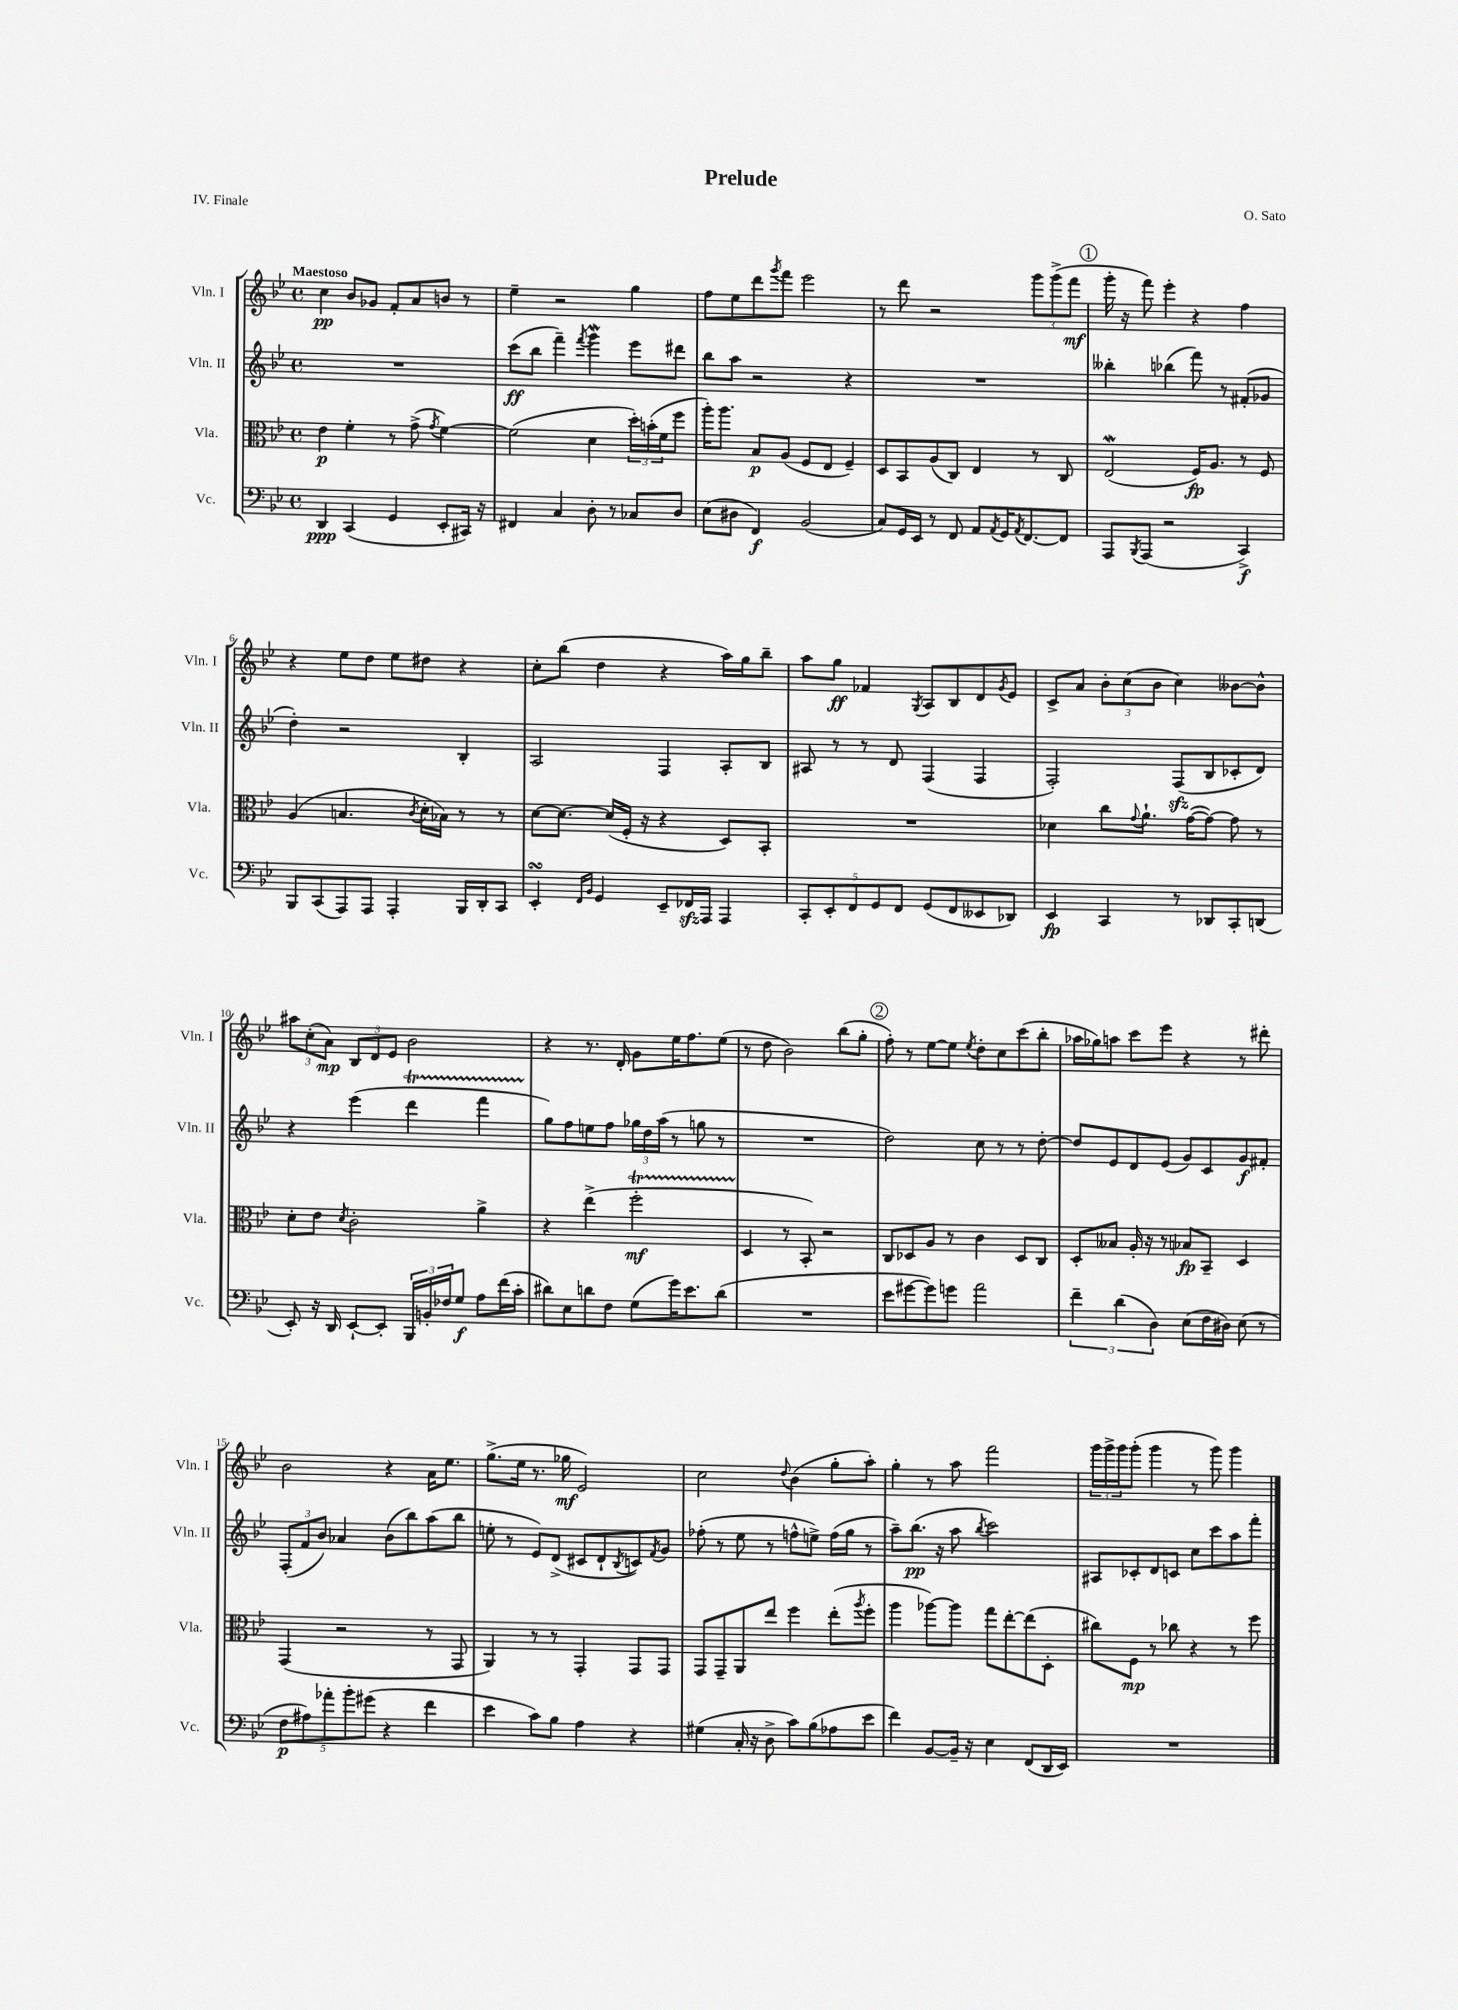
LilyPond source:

\header { title = "Prelude" composer = "O. Sato" piece = "IV. Finale" }
<<
\new StaffGroup <<
\new Staff = "s0" \with { instrumentName = "Vln. I" shortInstrumentName = "Vln. I" } {
    \clef treble \key bes \major \defaultTimeSignature \time 4/4 \tempo "Maestoso"
    c''4\pp bes'8 ges'8 f'8-. a'8 b'8 r8 |
    ees''4-- r2 g''4 |
    f''8 ees''8 d'''8 \acciaccatura { g'''8 } f'''8 ees'''2 |
    r8 d'''8 r2 \tuplet 3/2 { g'''8 g'''8->( f'''8\mf } |
    \mark \markup { \circle "1" } g'''16-. r16 f'''8) ees'''4-. r4 f''4 |
    r4 ees''8 d''8 ees''8 dis''8 r4 |
    c''8-. bes''8( d''4 r4 a''16) g''16 bes''8-- |
    a''8 g''8\ff fes'4 \acciaccatura { g8 } a8 bes8 d'8 \acciaccatura { g'8 } ees'8 |
    c'8-> a'8 \tuplet 3/2 { bes'8-. c''8( bes'8 } c''4) beses'8~ beses'8-^ |
    \tuplet 3/2 { ais''8 c''8-.( a'8\mp) } \tuplet 3/2 { bes8 d'8 ees'8 } bes'2 |
    r4 r8. d'16-. g'8 ees''16 f''8. ees''8( |
    r8 d''8 bes'2) bes''8( g''8-. |
    \mark \markup { \circle "2" } f''8-.) r8 ees''8~ ees''8 \acciaccatura { ees''8 } d''8-. c''8 c'''8( bes''8-. |
    aes''16 ges''16) a''8 c'''8 ees'''8 r4 r8 dis'''8-. |
    bes'2 r4 a'16 ees''8. |
    g''8.->( ees''16 r8. ges''16\mf ees'2) |
    c''2 \appoggiatura { d''8 } bes'4( g''8-. a''8-.) |
    g''4-. r8 a''8 f'''2 |
    \tuplet 3/2 { g'''16 g'''16-> g'''16 } g'''8-.( g'''4 r8 g'''8) g'''4 \bar "|." |
}
\new Staff = "s1" \with { instrumentName = "Vln. II" shortInstrumentName = "Vln. II" } {
    \clef treble \key bes \major \defaultTimeSignature \time 4/4
    R1 |
    c'''8\ff( bes''8 f'''4--) \acciaccatura { f'''8 } g'''4\mordent ees'''8 dis'''8 |
    bes''8 a''8 r2 r4 |
    R1 |
    \mark \markup { \circle "1" } beses''4-. bes''4( f'''8) r8 fis'8-.( ges'8 |
    d''4-.) r2 bes4-. |
    a2 f4 a8-. bes8 |
    ais8 r8 r8 d'8 f4( f4 |
    f2-.) f8\sfz( bes8 ces'8-. d'8) |
    r4 ees'''4( d'''4\startTrillSpan f'''4 |
    g''8\stopTrillSpan) f''8 e''8 f''8 \tuplet 3/2 { ges''16 d''16 a''16( } r8 g''8 r8 |
    R1 |
    \mark \markup { \circle "2" } d''2) c''8 r8 r8 d''8~-. |
    d''8 ees'8 d'8 ees'8( g'8) c'8 g'8\f fis'8-. |
    \tuplet 3/2 { f8-.( f'8 bes'8) } aes'4 bes'8( bes''8) a''8( bes''8 |
    e''8-. r8 ees'8) d'8->( cis'8 d'8-! \acciaccatura { bes8 } c'8) \acciaccatura { f'8 } g'8 |
    fes''8-.( r8 ees''8 r8 f''8-^ e''8->) f''16( g''16 r8 |
    a''8--) bes''8.\pp( r16 a''8 \acciaccatura { bes''8 } c'''2) |
    ais8 ces'8-. d'8 c'8 c''8 c'''8 a''8 f'''8-. \bar "|." |
}
\new Staff = "s2" \with { instrumentName = "Vla." shortInstrumentName = "Vla." } {
    \clef alto \key bes \major \defaultTimeSignature \time 4/4
    ees'4\p f'4-. r8 g'8->( \acciaccatura { g'8 } f'4~) |
    f'2( d'4 \tuplet 3/2 { d''16-.) b'16-.( f'16 } f''8 |
    a''16-.) a''8. bes8\p a8( f8 ees8 f4--) |
    d8 bes,8 a8( c8) ees4 r8 c8 |
    \mark \markup { \circle "1" } ees2\mordent( f16\fp) a8. r8 f8 |
    a4( b4. \acciaccatura { c'8 } d'16-. bes16) r8 r8 |
    d'8~ d'8.~ d'16( f16-. r16 r4 d8) bes,8-. |
    R1 |
    des'4 c''8 \appoggiatura { g'8 } a'8.-! g'16~( g'8~) g'8 r8 |
    d'8-. ees'8 \acciaccatura { d'8 } c'2-. a'4-> |
    r4 ees''4->( f''2-.\startTrillSpan\mf |
    d4\stopTrillSpan r8 bes,8-.) r2 |
    \mark \markup { \circle "2" } c8 des8 a8 r8 c'4 des8 c8 |
    d8-. beses8 a16-. r16 r8 bes8\fp bes,8-- d4 |
    g,4( r2 r8 g,8 |
    a,4) r8 r8 g,4-. g,8 g,8 |
    g,8 g,8-- a,8 ees''8 f''4 ees''8-.( \acciaccatura { a''8 } f''8-. |
    a''4 aes''8~) aes''8 g''8 ees''8~-. ees''8( d8-. |
    cis''8) f8\mp r8 ces''8 r4 r8 f''8 \bar "|." |
}
\new Staff = "s3" \with { instrumentName = "Vc." shortInstrumentName = "Vc." } {
    \clef bass \key bes \major \defaultTimeSignature \time 4/4
    d,4\ppp c,4( g,4 ees,8-. cis,16) r16 |
    fis,4 c4 d8-. r8 ces8 d8 |
    ees8( dis8 f,4\f) bes,2( |
    c8) g,16 ees,16 r8 f,8 a,8 \acciaccatura { a,8 } g,16 \acciaccatura { a,8 } f,8.~ f,8 |
    \mark \markup { \circle "1" } a,,8 \acciaccatura { bes,,8 } a,,8( r2 c,4->\f) |
    bes,,8 c,8( a,,8) a,,8 a,,4-. bes,,16 d,16-. c,8 |
    ees,4-.\turn \grace { f,16 bes,16 } g,4 ees,8-- fes,16\sfz a,,16 a,,4 |
    \tuplet 5/4 { c,8-. ees,8-. f,8 g,8 f,8 } g,8( f,8 eeses,8 des,8) |
    ees,4\fp c,4 r8 des,8 c,8-. d,8( |
    ees,8-.) r16 d,16 ees,8~-! ees,8-. \tuplet 3/2 { bes,,16 b,16-. fes16 } g8\f a8 f'16( c'16-. |
    dis'8) ees8 d'8 f8 g8( g'16) ees'8. d'8( |
    R1 |
    \mark \markup { \circle "2" } ees'8 gis'8~ gis'8) g'8 a'2 |
    \tuplet 3/2 { f'4-- d'4( d4) } ees8( f16 dis16) ees8( r8 |
    \tuplet 5/4 { f8\p ais8) aes'8-. bes'8-. gis'8( } r4 f'4 |
    ees'4 c'8) bes8 a4 r4 |
    gis4( c16-. r16 d8-> c'8) bes8( aes8 ees'8 |
    f'4) bes,8~ bes,16-- r16 ees4 f,8( d,16 ees,16) |
    R1 \bar "|." |
}
>>
>>
